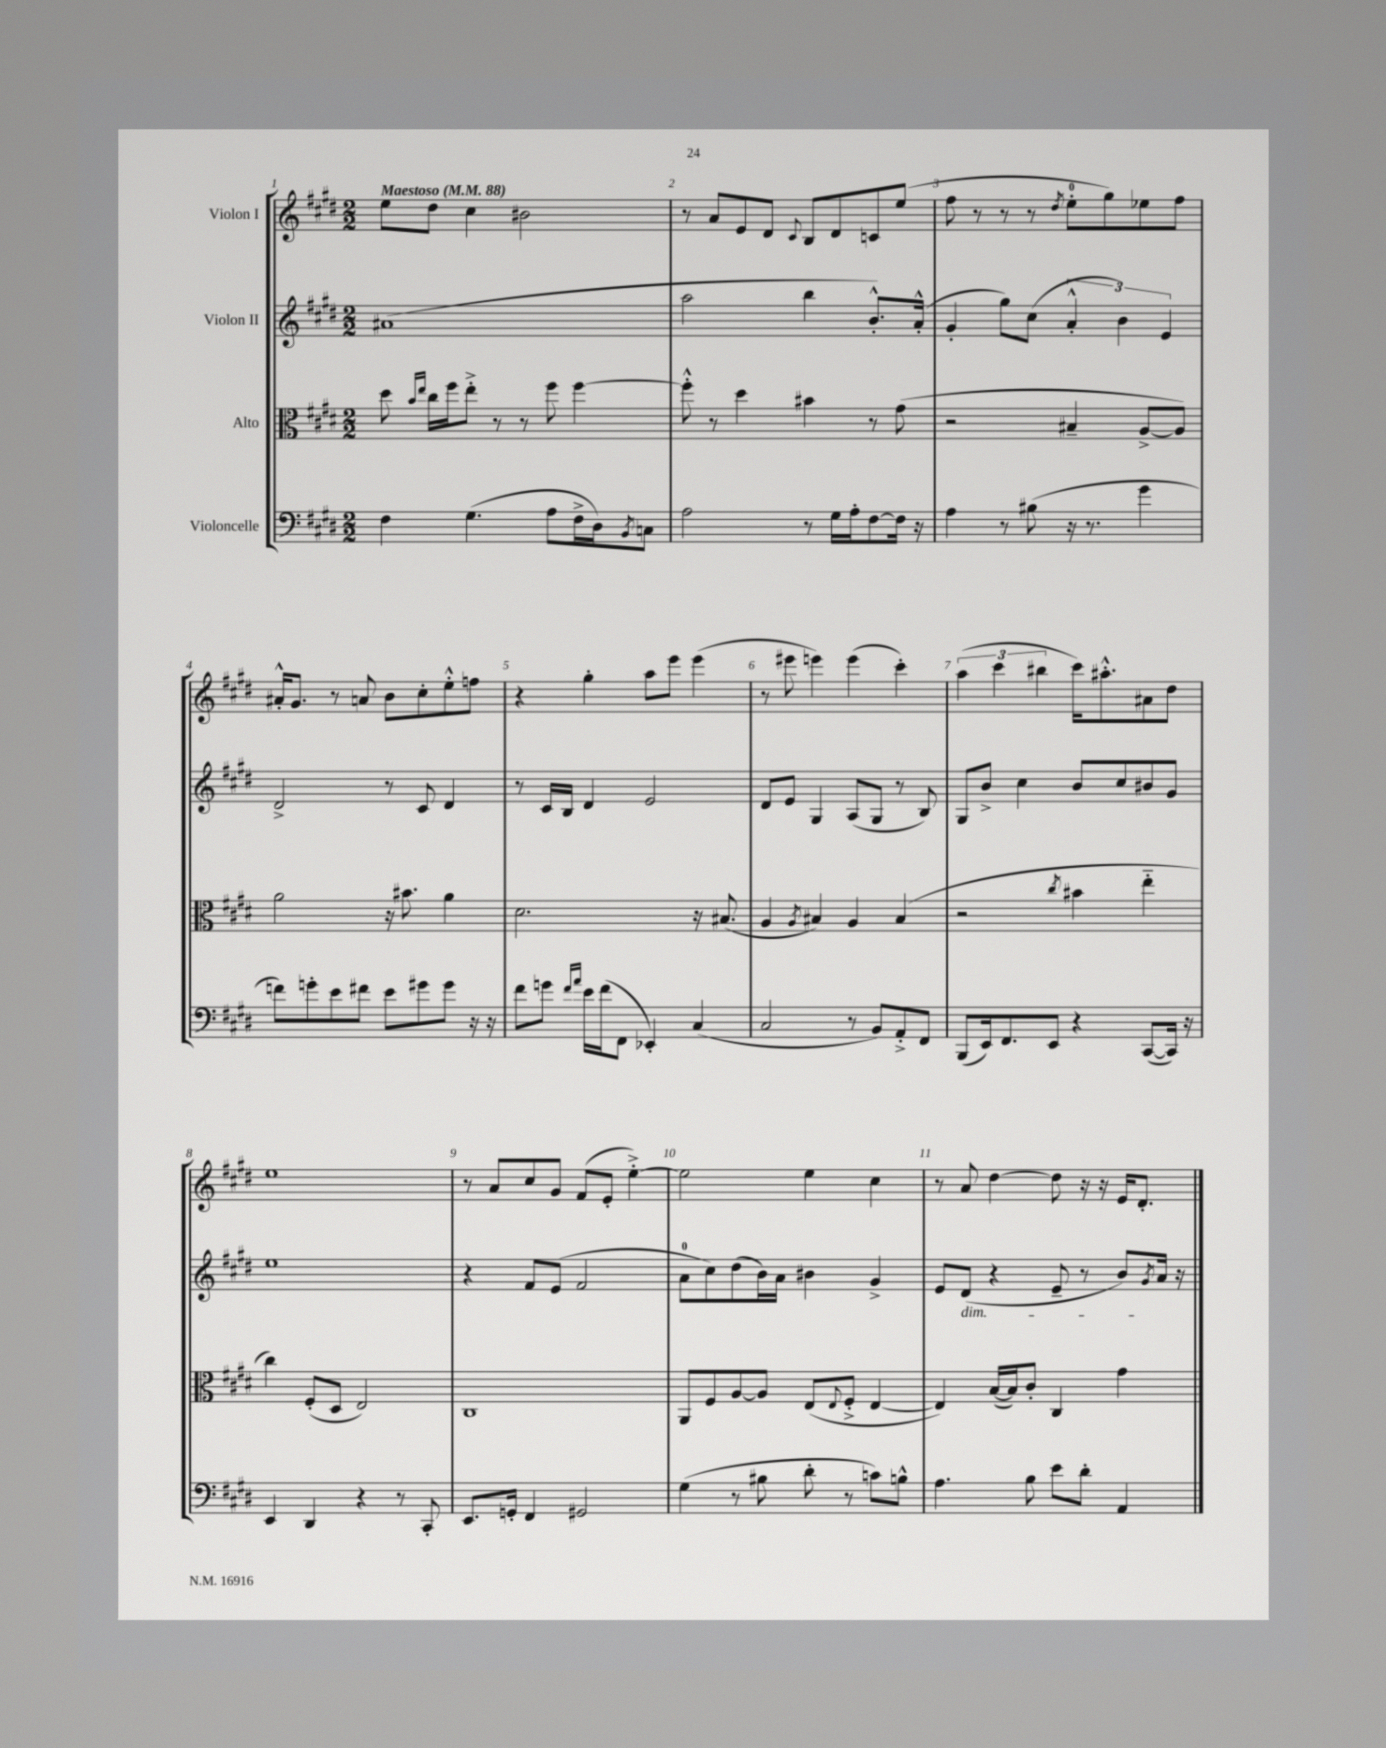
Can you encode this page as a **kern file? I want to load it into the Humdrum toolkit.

**kern	**kern	**kern	**kern
*part4	*part3	*part2	*part1
*staff4	*staff3	*staff2	*staff1
*I"Violoncelle	*I"Alto	*I"Violon II	*I"Violon I
*clefF4	*clefC3	*clefG2	*clefG2
*k[f#c#g#d#]	*k[f#c#g#d#]	*k[f#c#g#d#]	*k[f#c#g#d#]
*M2/2	*M2/2	*M2/2	*M2/2
*MM88	*MM88	*MM88	*MM88
=1	=1	=1	=1
!	!	!	!LO:TX:a:B:t=Maestoso
4F#\	8dd#\	(1a#X	8ee\L
.	16qqb/LL	.	.
.	16qqee/JJ	.	.
.	16cc#\LL	.	8dd#\J
.	16ff#\J	.	.
(4.G#\	8ee'^\J	.	4cc#\
.	8r	.	.
.	8r	.	2b#X\
8A\L	8ff#\	.	.
16F#^\L	[4ff#\	.	.
16D#\J)	.	.	.
8qBB/	.	.	.
8Cn\J	.	.	.
=2	=2	=2	=2
2A\	8ff#'^^\]	2aa\	8r
.	8r	.	8a/L
.	4dd#\	.	8e/
.	.	.	8d#/J
.	.	.	8qqc#/
8r	4b#X\	4bb\	8B/L
16G#\LL	.	.	8d#/
16A'\J	.	.	.
[8F#\	8r	8.b'^^/L)	8cn/
16F#\Jk]	(8g#\	.	(8ee/J
16r	.	(16a'^^/Jk	.
=3	=3	=3	=3
4A\	2r	4g#'/	8ff#\
.	.	.	8r
8r	.	8gg#\L)	8r
(8B#X\	.	(8cc#\J	8r
.	.	.	8qdd#/
16r	4B#X~/	6a'^^/	8ee'\L
8.r	.	.	.
.	.	.	8gg#\)
.	.	6b\)	.
4g#\	[8A^/L	.	8ee-X\
.	.	6e/	.
.	8A/J])	.	8ff#\J
!!LO:LB:g=z
=4	=4	=4	=4
8fn\L)	2a\	2d#^/	16a#X'^^/KL
.	.	.	8.g#/J
8gn'\	.	.	.
8e\	.	.	8r
8f#X\J	.	.	8an/
8e\L	16r	8r	8b\L
.	8.b#X\	.	.
8g#X\	.	8c#/	8cc#'\
8g#\J	4a\	4d#/	8ee'^^\
16r	.	.	8ffn\J
16r	.	.	.
=5	=5	=5	=5
8f#\L	2.d#\	8r	4r
8gn\J	.	16c#/LL	.
.	.	16B/JJ	.
16qqf#/LL	.	.	.
16qqa/JJ	.	.	.
16e\LL	.	4d#/	4gg#'\
(16f#\J	.	.	.
8FF#\J	.	.	.
4EE-X'/)	.	2e/	8aa\L
.	.	.	8eee\J
(4C#/	16r	.	(4eee\
.	(8.B#X/	.	.
=6	=6	=6	=6
2C#/	4A/	8d#/L	8r
.	.	8e/J	8eee#X\
.	8qA/	.	.
.	4B#X/)	4G#/	4eeen\)
8r	4A/	(8A/L	(4eee\
8BB/L)	.	8G#/J	.
8AA'^/	(4B#/	8r	4ccc#'\)
8FF#/J	.	8B/)	.
=7	=7	=7	=7
(8BBB/L	2r	8G#/L	(6aa\
16EE/k)	.	8b^/J	.
.	.	.	6ccc#\
8.FF#/	.	.	.
.	.	4cc#\	.
.	.	.	6bb#X\
8EE/J	.	.	.
.	8qcc#/	.	.
4r	4b#X\	8b/L	16ccc#\KL)
.	.	.	8.aa#X'^^\
.	.	8cc#/	.
([8CC#/L	4ee\	8b#X/	8a#X\
16CC#/Jk])	.	8g#/J	8dd#\J
16r	.	.	.
!!LO:LB:g=z
=8	=8	=8	=8
4EE/	4cc#\)	1ee	1ee
4DD#/	(8F#'/L	.	.
.	8D#/J	.	.
4r	2E/)	.	.
8r	.	.	.
8CC#'/	.	.	.
=9	=9	=9	=9
8.EE/L	1C#	4r	8r
.	.	.	8a/L
16GGn'/Jk	.	.	.
4FF#/	.	8f#/L	8cc#/
.	.	(8e/J	8g#/J
2GG#X/	.	2f#/	(8f#/L
.	.	.	8e'/J
.	.	.	[4ee'^\)
=10	=10	=10	=10
(4G#\	8AA/L	8a\L	2ee\]
.	8F#/	8cc#\)	.
8r	[8A/	(8dd#\	.
8B#X\	8A/J]	16b\L)	.
.	.	16a\JJ	.
8d#'\	(8E/L	4b#X\	4ee\
.	8qqE/	.	.
8r	8F#'^/J	.	.
8cn\L)	[4E/	4g#^/	4cc#\
8Bn^^\J	.	.	.
=11	=11	=11	=11
4.A\	4E/])	8e/L	8r
!	!	!LO:TX:b:i:t=dim.	!
.	.	(8d#/J	8a/
.	([16B/LL	4r	[4dd#\
.	16B/J])	.	.
8B\	8c#'/J	.	.
8e\L	4C#/	8e~/	8dd#\]
8d#'\J	.	8r	16r
.	.	.	16r
4AA/	4g#\	8b/L)	16e/KL
.	.	.	8.d#'/J
.	.	8qg#/	.
.	.	16a/Jk	.
.	.	16r	.
==	==	==	==
*-	*-	*-	*-
